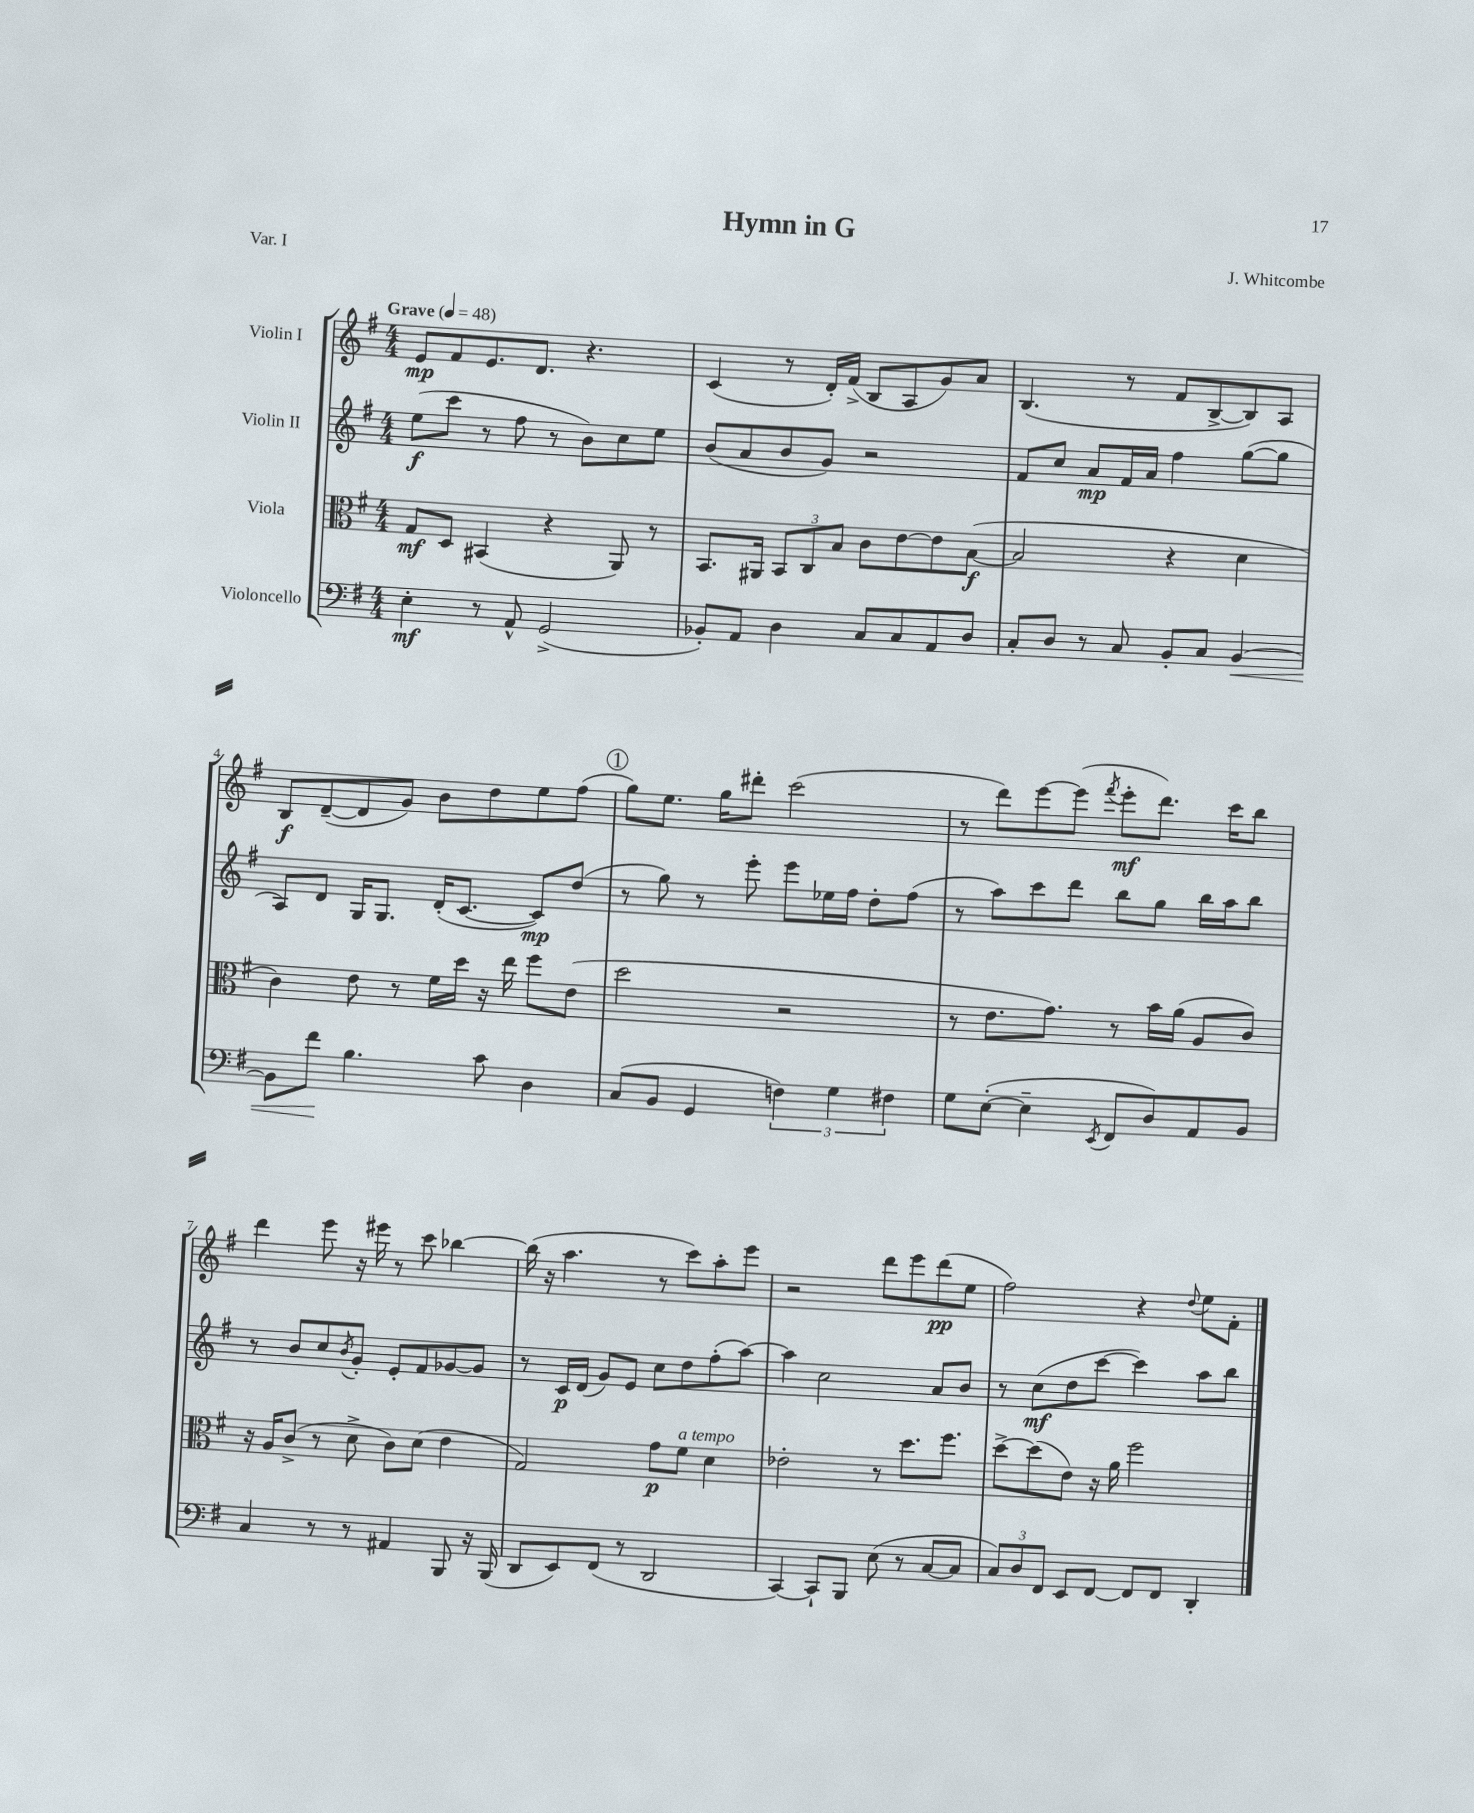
\header { title = "Hymn in G" composer = "J. Whitcombe" piece = "Var. I" }
<<
\new StaffGroup <<
\new Staff = "s0" \with { instrumentName = "Violin I" } {
    \clef treble \key g \major \numericTimeSignature \time 4/4 \tempo "Grave" 4 = 48
    e'8\mp fis'8 e'8. d'8. r4. |
    c'4( r8 d'16-.) fis'16->( b8 a8 g'8) a'8 |
    b4.( r8 fis'8 b8~-> b8) a8 |
    b8\f d'8~--( d'8 g'8) b'8 d''8 e''8 fis''8( |
    \mark \markup { \circle "1" } g''8) e''8. g''16 dis'''8-. c'''2( |
    r8 d'''8) e'''8~ e'''8( \acciaccatura { fis'''8 } e'''8-.\mf d'''8.) c'''16 b''8 |
    d'''4 e'''8 r16 eis'''16 r8 c'''8 bes''4~ |
    bes''16( r16 a''4. r8 c'''8) a''8-. e'''8 |
    r2 d'''8 e'''8 d'''8\pp( e''8 |
    fis''2) r4 \appoggiatura { d''8 } e''8 fis'8-. \bar "|." |
}
\new Staff = "s1" \with { instrumentName = "Violin II" } {
    \clef treble \key g \major \numericTimeSignature \time 4/4
    e''8\f( c'''8 r8 fis''8 r8 b'8) c''8 e''8 |
    b'8( a'8 b'8 g'8) r2 |
    fis'8 c''8 a'8\mp fis'16 a'16 fis''4 g''8~( g''8 |
    a8) d'8 g16 g8. d'16-.( c'8.~ c'8\mp) d''8( |
    \mark \markup { \circle "1" } r8 g''8) r8 e'''8-. e'''8 ees''16 fis''16 d''8-. fis''8( |
    r8 a''8) c'''8 d'''8 b''8 g''8 b''16 a''16 b''8 |
    r8 b'8 c''8 \acciaccatura { b'8 } g'8-. e'8-. fis'8 ges'8~ ges'8 |
    r8 c'16\p d'16( g'8) e'8 c''8 d''8 fis''8-.( a''8~) |
    a''4 c''2 a'8 b'8 |
    r8 c''8\mf( d''8 c'''8~ c'''4) a''8 b''8 \bar "|." |
}
\new Staff = "s2" \with { instrumentName = "Viola" } {
    \clef alto \key g \major \numericTimeSignature \time 4/4
    g8\mf d8 bis,4( r4 a,8) r8 |
    b,8. ais,16 \tuplet 3/2 { b,8 c8 b8 } c'8 e'8~ e'8 b8~\f( |
    b2 r4 d'4 |
    c'4) e'8 r8 fis'16 d''16 r16 e''16 fis''8 e'8( |
    \mark \markup { \circle "1" } d''2 r2 |
    r8 e'8. g'8.) r8 b'16 a'16( a8 c'8) |
    r16 a16 c'8->( r8 d'8-> c'8) d'8( e'4 |
    g2) g'8\p fis'8^\markup { \italic "a tempo" } d'4 |
    ees'2-. r8 d''8. fis''8. |
    d''8~-> d''8( e'8) r16 a'16 fis''2 \bar "|." |
}
\new Staff = "s3" \with { instrumentName = "Violoncello" } {
    \clef bass \key g \major \numericTimeSignature \time 4/4
    e4-.\mf r8 a,8-^ g,2->( |
    bes,8-.) a,8 d4 c8 c8 a,8 d8 |
    c8-. d8 r8 c8 b,8-. c8 b,4~\< |
    b,8 fis'8\! b4. c'8 d4 |
    \mark \markup { \circle "1" } c8( b,8 g,4 \tuplet 3/2 { f4) g4 fis4 } |
    g8 e8~-.( e4-- \acciaccatura { e,8 } fis,8 d8) a,8 b,8 |
    c4 r8 r8 ais,4 b,,8 r16 b,,16( |
    d,8 e,8) fis,8( r8 d,2 |
    c,4~) c,8-! b,,8 e8( r8 c8~ c8 |
    \tuplet 3/2 { c8) d8 fis,8 } e,8 fis,8~ fis,8 fis,8 d,4-. \bar "|." |
}
>>
>>
